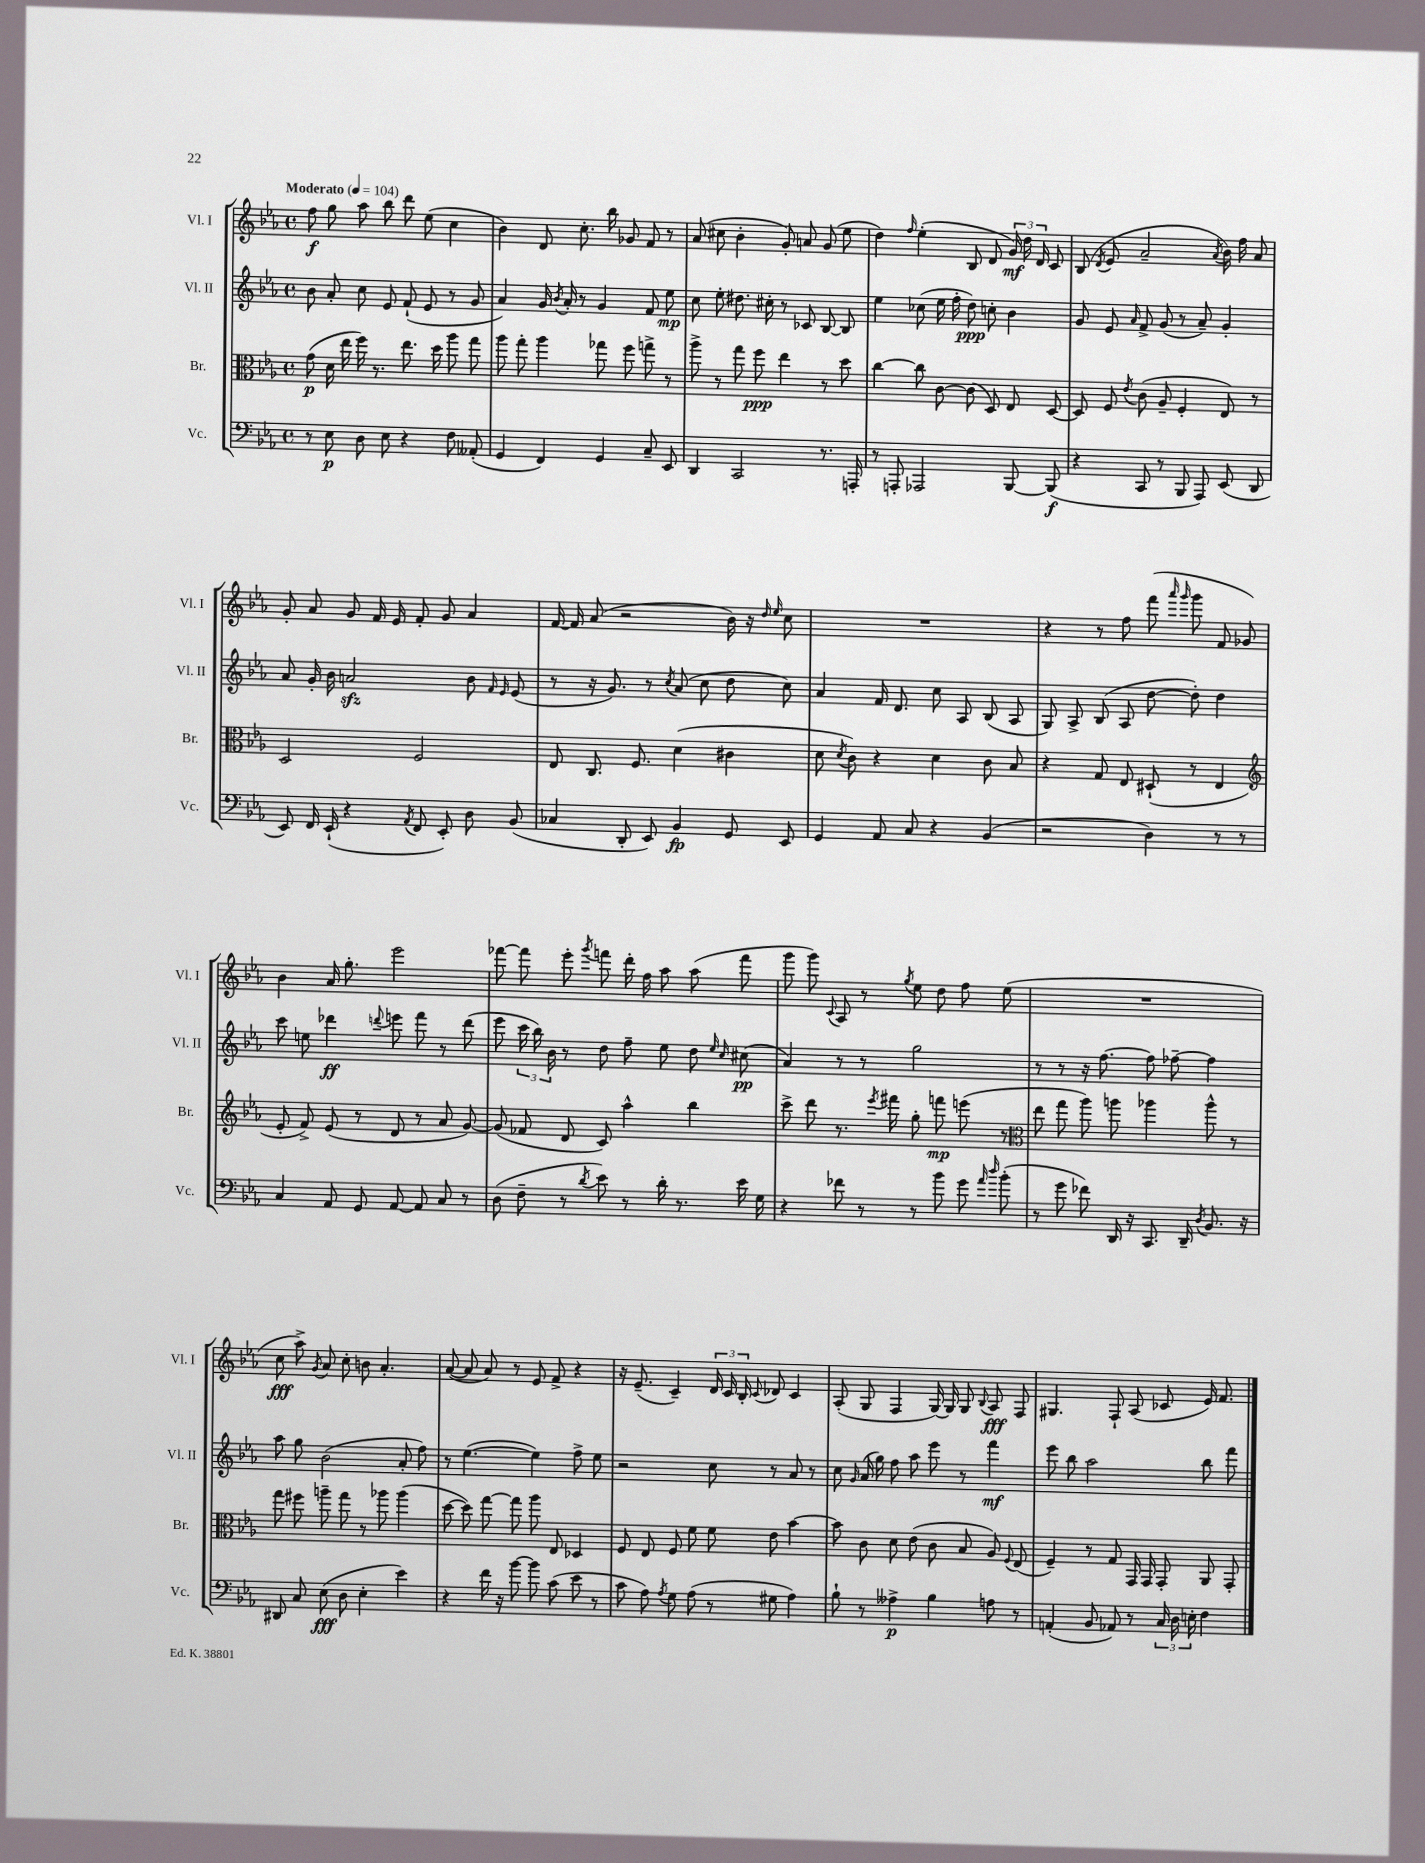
<<
\new StaffGroup <<
\new Staff = "s0" \with { instrumentName = "Vl. I" shortInstrumentName = "Vl. I" } {
    \clef treble \key ees \major \defaultTimeSignature \time 4/4 \tempo "Moderato" 4 = 104
    \autoBeamOff f''8\f g''8 aes''8 bes''8 d'''8 ees''8( c''4 |
    bes'4) d'8 c''8.-. bes''16 ges'8 f'8 r8 |
    aes'8( cis''8 bes'4-. g'8-.) a'8 g'8( ees''8 |
    d''4) \grace { f''16 } ees''4-.( bes8 d'8 \tuplet 3/2 { g'16\mf) d''16 d'16 } c'8 |
    bes8( \acciaccatura { d'8 } ees'8 aes'2-- \acciaccatura { aes'8 } bes'16) f''16 aes'8 |
    g'8-. aes'8 g'8 f'16 ees'16 f'8-. g'8 aes'4 |
    f'16~ f'16 aes'8( r2 bes'16) r16 \grace { d''16 ees''16 } c''8 |
    R1 |
    r4 r8 f''8 f'''8( \grace { aes'''16 g'''16 } g'''8 f'8 ges'8) |
    bes'4 aes'16 g''8.-. ees'''2 |
    fes'''8~ fes'''8 ees'''8-. \acciaccatura { g'''8 } f'''8 d'''16-. f''16 aes''8 aes''8( f'''8 |
    g'''8 g'''8) \appoggiatura { c'8 } aes8 r8 \acciaccatura { g''8 } ees''8 d''8 f''8 ees''8( |
    R1 |
    c''8\fff aes''8->) \acciaccatura { g'8 } aes'8 c''8-. b'8 aes'4.-. |
    aes'8~( aes'8 aes'8) r8 ees'8 f'8-> r4 |
    r16 ees'8.--( c'4--) \tuplet 3/2 { d'16 c'16 bes16-. } \appoggiatura { c'8 } des'8 c'4 |
    aes8-.( g8 f4 g16~) g16 g8 \appoggiatura { bes8 } aes8\fff f8 |
    gis4. f8-! aes8( ces'8 ees'16) f'8. \bar "|." |
}
\new Staff = "s1" \with { instrumentName = "Vl. II" shortInstrumentName = "Vl. II" } {
    \clef treble \key ees \major \defaultTimeSignature \time 4/4
    \autoBeamOff bes'8 aes'8-. c''8 ees'8 f'8-!( ees'8 r8 g'8 |
    aes'4) g'16 \acciaccatura { bes'8 } aes'16-. r8 g'4 f'8 ees''8\mp |
    c''8 ees''8-. dis''8. cis''16-. r8 ces'8 bes8~ bes8 |
    ees''4 ces''8( ees''16 f''16-. d''8\ppp) c''8-. bes'4 |
    g'8 ees'8 \grace { aes'16 } f'8-> g'8( r8 aes'8--) g'4-. |
    aes'8 g'16-. bes'16 a'2\sfz bes'8 \grace { f'16 ees'16 } ees'8( |
    r8 r16 g'8.) r8 \acciaccatura { c''8 } aes'8( c''8 d''8 c''8) |
    aes'4 f'16 d'8. c''8 aes8 bes8( aes8 |
    g8) aes8-> bes8( aes8 d''8~ d''8-.) d''4 |
    c'''8 e''8 des'''4\ff \appoggiatura { d'''8 } e'''8 f'''8 r8 d'''8( |
    ees'''8 \tuplet 3/2 { c'''16 bes''16) bes'16 } r8 d''8 f''8-- ees''8 d''8 \grace { ees''16 c''16 } cis''8\pp( |
    aes'4) r8 r8 g''2 |
    r8 r8 r16 f''8.~ f''8 fes''8~-- fes''4 |
    aes''8 g''8 bes'2( aes'8-. f''8) |
    r8 ees''4.~( ees''4) f''8-> ees''8 |
    r2 c''8 r8 aes'8 r8 |
    c''8 \grace { g'16 } aes'16( g''16) f''8 aes''8 ees'''8 r8 f'''4\mf |
    ees'''8 bes''8 aes''2 bes''8 f'''8 \bar "|." |
}
\new Staff = "s2" \with { instrumentName = "Br." shortInstrumentName = "Br." } {
    \clef alto \key ees \major \defaultTimeSignature \time 4/4
    \autoBeamOff g'8\p( d'16 ees''16 f''16) r8. ees''8. d''16 aes''8 g''8 |
    aes''8 g''8-. aes''4 ges''8 f''8 g''8-> r8 |
    aes''8-> r8 g''8 f''8\ppp ees''4 r8 d''8 |
    c''4~ c''8 c'8~ c'8( d8) ees8 d8~ |
    d8 f8 \acciaccatura { ees'8 } c'8( aes8-- f4-. ees8) r8 |
    d2 f2 |
    ees8 c8. f8. d'4( cis'4 |
    d'8 \acciaccatura { d'8 } c'8) r4 d'4 c'8 bes8 |
    r4 g8 ees8 dis8-!( r8 ees4 |
    \clef treble ees'8-. f'8->) ees'8( r8 d'8 r8 aes'8 g'8~) |
    g'8( fes'8 d'8 c'8) aes''4-^ bes''4 |
    c'''8-> d'''8 r8. \acciaccatura { ees'''8 } fis'''16 g''8-. f'''8\mp e'''8( r8 |
    \clef alto ees''8 g''8 aes''8) a''8 aes''4 aes''8-^ r8 |
    g''8 fis''8 a''8-- g''8 r8 aes''8 aes''4( |
    d''8~ d''8) g''8~ g''8 aes''8 ees8 des4 |
    f8 ees8 f8 f'8 f'8 ees'8 bes'4~ |
    bes'8 c'8 d'8 ees'8( c'8 bes8 aes8) \appoggiatura { f8 } ees8( |
    f4--) r8 g8 g,16 g,16 g,8-. aes,8 g,8-. \bar "|." |
}
\new Staff = "s3" \with { instrumentName = "Vc." shortInstrumentName = "Vc." } {
    \clef bass \key ees \major \defaultTimeSignature \time 4/4
    \autoBeamOff r8 ees8\p d8 ees8 r4 f8 aeses,8-.( |
    g,4 f,4) g,4 c8-- ees,8 |
    d,4 c,2 r8. a,,16-. |
    r8 a,,8-. aes,,2 bes,,8~ bes,,8\f( |
    r4 c,8 r8 bes,,8 aes,,8) ees,8( d,8 |
    ees,8) f,16 ees,16-!( r4 \acciaccatura { aes,8 } f,8 ees,8-.) d8 bes,8( |
    ces4 d,8-. ees,8) bes,4\fp g,8 ees,8 |
    g,4 aes,8 c8 r4 bes,4( |
    r2 d4) r8 r8 |
    c4 aes,8 g,8 aes,8~ aes,8 c8 r8 |
    d8( f8-- r8 \acciaccatura { d'8 } ees'8) r8 d'16-. r8. ees'16 g16 |
    r4 fes'8 r8 r8 bes'8 g'8 \grace { aes'16 d''16 } bes'8-.( |
    r8 g'8 fes'8) d,16 r16 c,8. d,16-- \acciaccatura { d8 } bes,8. r16 |
    dis,8 c8 ees8\fff( d8 ees4-. ees'4) |
    r4 f'16 r16 bes'8~ bes'8 c'8( ees'8 r8 |
    c'8 aes8) \acciaccatura { aes8 } g8 aes8( r8 gis8 aes4) |
    bes8-! r8 aeses4->\p bes4 a8 r8 |
    a,4-.( bes,8 aes,8) r8 \tuplet 3/2 { c16 d16 e16-. } f4 \bar "|." |
}
>>
>>
\layout { \context { \Score \remove "Bar_number_engraver" } }
